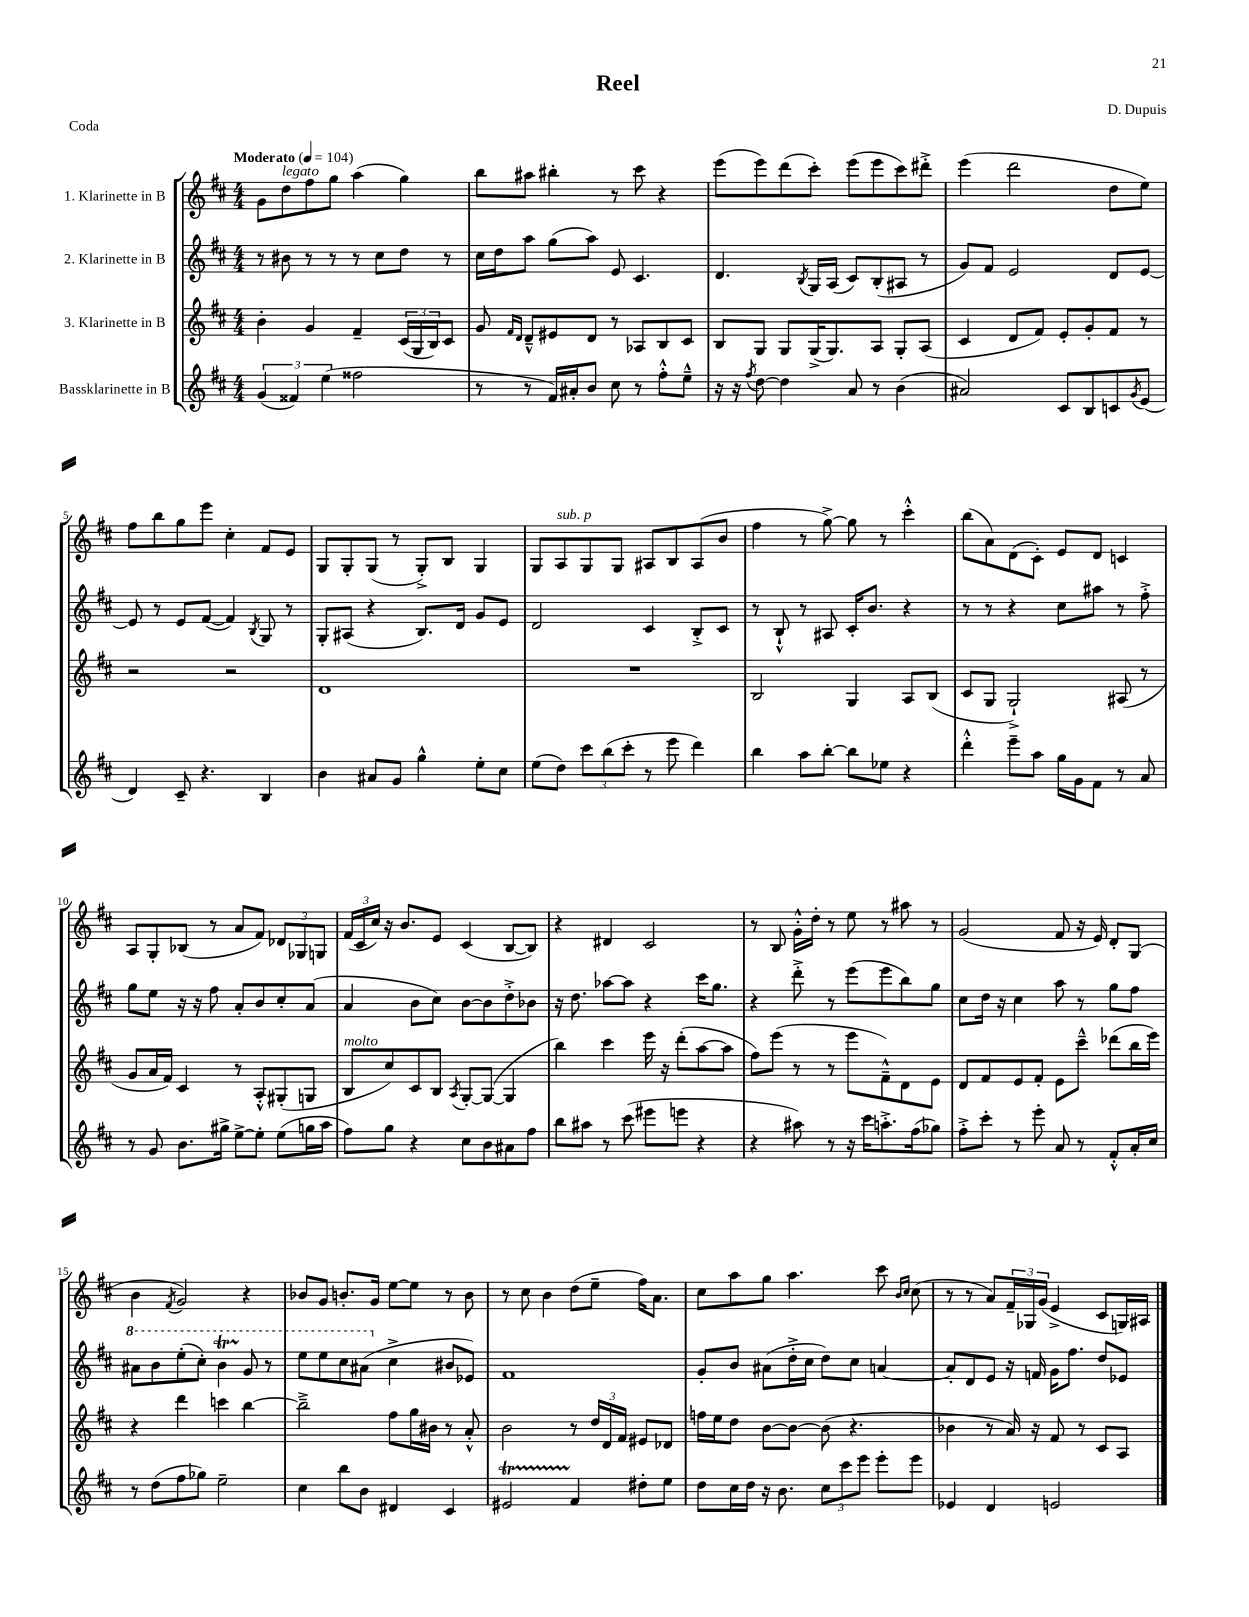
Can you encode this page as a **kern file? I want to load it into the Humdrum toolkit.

**kern	**kern	**kern	**kern
*staff4	*staff3	*staff2	*staff1
*clefG2	*clefG2	*clefG2	*clefG2
*k[f#c#]	*k[f#c#]	*k[f#c#]	*k[f#c#]
*M4/4	*M4/4	*M4/4	*M4/4
*MM104	*MM104	*MM104	*MM104
(6g/	4b'\	8r	8g\L
.	.	8b#\	8dd\
6f##/)	.	.	.
.	4g/	8r	8ff#\
(6ee\	.	.	.
.	.	8r	8gg\J
2ff##\	4f#~/	8r	(4aa\
.	.	8cc#\L	.
.	(24c#/LL	8dd\J	4gg\)
.	24G/	.	.
.	24B/J)	.	.
.	8c#/J	8r	.
=	=	=	=
8r	8g/	16cc#\LL	8bb\L
.	.	16dd\J	.
.	16qqf#/LL	.	.
.	16qqd/JJ	.	.
8r	8d~^^/L	8aa\J	8aa#\J
16f#/LL)	8e#/	(8gg\L	4bb#'\
16a#'/J	.	.	.
8b/J	8d/J	8aa\J)	.
8cc#\	8r	8e/	8r
8r	8A-/L	4.c#/	8ccc#\
8ff#'^^\L	8B/	.	4r
8ee~^^\J	8c#/J	.	.
=	=	=	=
16r	8B/L	4.d/	(8eee\L
16r	.	.	.
8qff#/	.	.	.
[8dd\	8G/J	.	8eee\)
4dd\]	8G/L	.	(8ddd\
.	.	8qB/	.
.	(16G^/K	16G/LL	8ccc#'\J)
.	8.G/)	(16A/JJ	.
8a/	.	8c#/L)	(8eee\L
8r	8A/J	(8B'/	8eee\
(4b\	8G'/L	8A#/J	8ccc#\)
.	(8A/J	8r	8ddd#'^\J
=	=	=	=
2a#/)	4c#/	8g/L)	(4eee\
.	.	8f#/J	.
.	8d/L	2e/	2ddd\
.	8f#/J)	.	.
8c#/L	8e'/L	.	.
8B/	8g'/	.	.
8c/	8f#/J	8d/L	8dd\L
8qg/	.	.	.
(8e/J	8r	[8e/J	8ee\J)
=	=	=	=
4d/)	2r	8e/]	8ff#\L
.	.	8r	8bb\
8c#~/	.	8e/L	8gg\
4.r	.	([8f#/J	8eee\J
.	2r	4f#/])	4cc#'\
.	.	8qB/	.
4B/	.	8G/	8f#/L
.	.	8r	8e/J
=	=	=	=
4b\	1d	8G'/L	8G/L
.	.	(8A#/J	8G'/
8a#/L	.	4r	(8G/J
8g/J	.	.	8r
4gg^^\	.	8.B/L)	8G'^/L)
.	.	.	8B/J
.	.	16d/Jk	.
8ee'\L	.	8g/L	4G/
8cc#\J	.	8e/J	.
=	=	=	=
(8ee\L	1r	2d/	8G/L
8dd\J)	.	.	8A/
12ccc#\L	.	.	8G/
(12bb\	.	.	.
.	.	.	8G/J
12ccc#'\J	.	.	.
8r	.	4c#/	8A#/L
8eee\	.	.	8B/
4ddd\)	.	8B'^/L	(8A#/
.	.	8c#/J	8b/J
=	=	=	=
4bb\	2B/	8r	4ff#\
.	.	8B`^^/	.
8aa\L	.	8r	8r
[8bb'\J	.	8A#/	[8gg^\)
8bb\]L	4G/	16c#'/LK	8gg\]
.	.	8.b/J	.
8ee-\J	.	.	8r
4r	8A/L	4r	4ccc#'^^\
.	(8B/J	.	.
=	=	=	=
4ddd'^^\	8c#/L	8r	(8bb\L
.	8G/J	8r	8a\)
8eee~\L	2G`^/)	4r	(8d\
8aa\J	.	.	8c#'\J)
16gg\LL	.	8cc#\L	8e/L
16g\J	.	.	.
8f#\J	.	8aa#\J	8d/J
8r	(8A#/	8r	4c/
8a/	8r	8ff#'^\	.
=	=	=	=
8r	8g/L	8gg\L	8A/L
8g/	16a/L	8ee\J	8G'/
.	16f#/JJ)	.	.
8.b\L	4c#/	16r	(8B-/J
.	.	16r	.
.	.	8ff#\	8r
16gg#^\Jk	.	.	.
[8ee^\L	8r	8a'/L	8a/L
8ee'\]J	8A'^^/L	8b/	8f#/J)
(8ee\L	(8G#'/	8cc#'/	12d-/L
.	.	.	12G-/
16gg\L	8G/J	(8a/J	.
.	.	.	12G/J
16aa\JJ	.	.	.
=	=	=	=
8ff#\L)	8B/L	4a/	(24f#/LL
.	.	.	24c#/
.	.	.	24cc#/JJ)
8gg\J	8cc#/)	.	16r
.	.	.	8.b/L
4r	8c#/	8b\L	.
.	8B/J	8cc#\J)	8e/J
.	8qA/	.	.
8cc#\L	[8G'/L	[8b\L	(4c#/
8b\	(8G/_J	8b\]	.
8a#\	4G/]	8dd'^\	[8B/L
8ff#\J	.	8b-\J	8B/]J)
=	=	=	=
8bb\L	4bb\)	16r	4r
.	.	8.dd\	.
8aa#\J	.	.	.
8r	4ccc#\	[8aa-\L	4d#/
(8ccc#\	.	8aa-\]J	.
8eee#\L	16eee\	4r	2c#/
.	16r	.	.
8eee\J	(8ddd'\L	.	.
4r	[8aa\	16ccc#\LK	.
.	.	8.gg\J	.
.	8aa\]J	.	.
=	=	=	=
4r	8ff#\L)	4r	8r
.	(8eee\J	.	8B/
8aa#\)	8r	8ddd'^\	16g'^^\LL
.	.	.	16dd'\JJ
8r	8r	8r	8r
16r	8eee\L	(8eee\L	8ee\
16ccc#\LK	.	.	.
8.aa'^\	8f#~^^\)	8eee\	8r
.	8d\	8bb\)	8aa#\
(16ff#\k	.	.	.
8gg-\J)	8e\J	8gg\J	8r
=	=	=	=
8ff#'^\L	8d/L	8cc#\L	(2g/
8ccc#'\J	8f#/	16dd\Jk	.
.	.	16r	.
8r	8e/	4cc#\	.
8eee'\	8f#'/J	.	.
8a/	8e\L	8aa\	8f#/
8r	8ccc#~^^\J	8r	16r
.	.	.	16e/)
8f#'^^/L	(8ddd-\L	8gg\L	8d'/L
16a'/L	16bb\L	8ff#\J	(8G/J
16cc#/JJ	16eee\JJ)	.	.
=	=	=	=
8r	4r	8aa#\L	4b\
(8dd\L	.	8bb\	.
.	.	.	8qf#/
8ff#\	4ddd\	(8eee'\	2g/)
8gg-\J)	.	8ccc#'\J)	.
2ee~\	4ccc\	4bb\	.
.	[4bb\	8gg/	4r
.	.	8r	.
=	=	=	=
4cc#\	2bb~^\]	8eee\L	8b-/L
.	.	8eee\	8g/J
8bb\L	.	8ccc#\	8.b'/L
8b\J	.	(8aa#\J	.
.	.	.	16g/Jk
4d#/	8ff#\L	4cc#^\	[8ee\L
.	16gg\L	.	8ee\]J
.	16b#\JJ	.	.
4c#/	8r	8b#/L	8r
.	8a'^^/	8e-/J)	8b\
=	=	=	=
2e#/	2b\	1f#	8r
.	.	.	8cc#\
.	.	.	4b\
4f#/	8r	.	(8dd\L
.	24dd/LL	.	8ee~\J
.	24d/	.	.
.	24f#/JJ	.	.
8dd#'\L	8e#/L	.	16ff#\LK)
.	.	.	8.a\J
8ee\J	8d-/J	.	.
=	=	=	=
8dd\L	16ff\LL	8g'/L	8cc#\L
.	16ee\J	.	.
16cc#\L	8dd\J	8b/J	8aa\
16dd\JJ	.	.	.
16r	[8b\L	(8a#\L	8gg\J
8.b\	.	.	.
.	8b\_J	16dd'^\L	4.aa\
.	.	16cc#\JJ	.
12cc#\L	(8b\]	8dd\L)	.
12ccc#\	.	.	.
.	4.r	8cc#\J	.
12eee\J	.	.	.
8eee'\L	.	[4a/	8ccc#\
.	.	.	16qqb/LL
.	.	.	16qqcc#/JJ
8eee\J	.	.	(8cc#\
=	=	=	=
4e-/	4b-\	8a'/]L	8r
.	.	8d/	8r
4d/	8r	8e/J	8a/L)
.	16a/)	16r	24f#~/L
.	.	.	24G-/
.	16r	16f/	.
.	.	.	(24g/JJ
2e/	8f#/	16g\LK	4e^/
.	.	8.ff#\J	.
.	8r	.	.
.	8c#/L	8dd/L	8c#/L
.	8A/J	8e-/J	16G/L)
.	.	.	16A#/JJ
==	==	==	==
*-	*-	*-	*-
